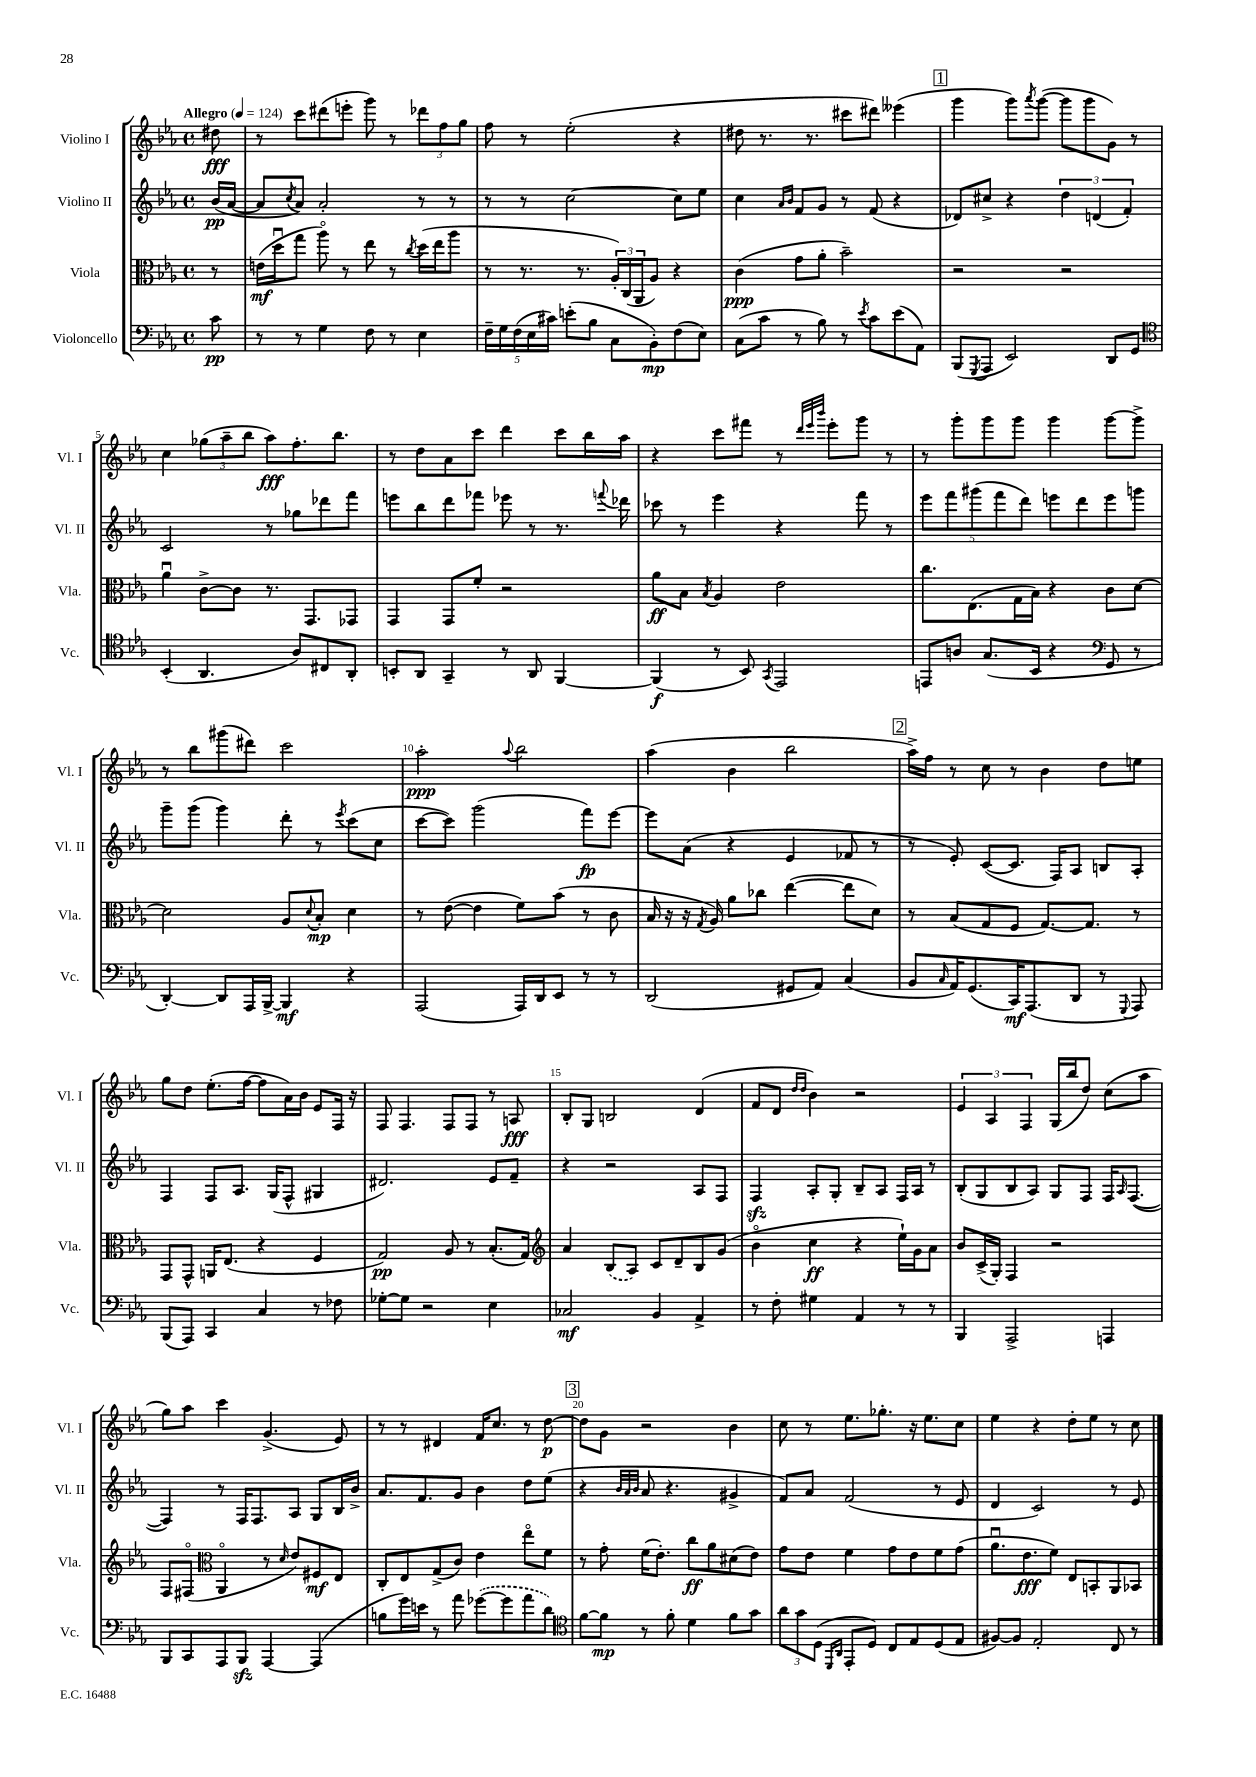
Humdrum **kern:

**kern	**kern	**kern	**kern
*staff4	*staff3	*staff2	*staff1
*clefF4	*clefC3	*clefG2	*clefG2
*k[b-e-a-]	*k[b-e-a-]	*k[b-e-a-]	*k[b-e-a-]
*M4/4	*M4/4	*M4/4	*M4/4
*met(c)	*met(c)	*met(c)	*met(c)
*MM124	*MM124	*MM124	*MM124
8c	8r	(16b-	8dd#
.	.	[16a-	.
=	=	=	=
8r	(16e	8a-]	8r
.	16ddu	.	.
.	.	8qcc	.
8r	8gg	8a-)	8ccc
4G	8aa-o)	2a-'	(8ddd#
.	8r	.	8eee'
8F	8ee-	.	8ggg)
8r	8r	.	8r
.	8qcc	.	.
4E-	(16dd	8r	12ddd-
.	16ee-	.	.
.	.	.	12ff
.	8aa-	8r	.
.	.	.	12gg
=	=	=	=
20F~	8r	8r	8ff
20G	.	.	.
(20F	.	.	.
.	8.r	8r	8r
20E-	.	.	.
20c#)	.	.	.
(8e'	.	[2cc	(2ee-'
.	8.r	.	.
8B-	.	.	.
8C	24A-')	.	.
.	(24C	.	.
.	24AA-	.	.
8BB-')	8A-)	.	.
(8F	4r	8cc]	4r
8E-)	.	8ee-	.
=	=	=	=
(8C	(4c	4cc	8dd#
8c	.	.	8.r
.	.	16qqa-	.
.	.	16qqb-	.
8r	8g	8f	.
.	.	.	8.r
8B-)	8a-'	8g	.
8r	2b-~)	8r	8ccc#
8qe-	.	.	.
8c	.	(8f	8ddd#)
(8e-	.	4r	(4eee--
8AA-)	.	.	.
=	=	=	=
(8BBB-	2r	8d-)	4ggg
8qGGG	.	.	.
8AAA-	.	8cc#^	.
2EE-)	.	4r	8ggg)
.	.	.	8qaaa-
.	.	.	([8ggg
.	2r	6dd	8ggg]
.	.	.	8ggg
.	.	(6d	.
8DD	.	.	8g)
.	.	6f')	.
8GG	.	.	8r
=	=	=	=
*clefC4	*	*	*
(4BB-'	4a-u	2c	4cc
4.AA-	[8c^	.	(12gg-
.	.	.	12aa-~
.	8c]	.	.
.	.	.	12bb-
.	8.r	8r	8aa-)
8A-)	.	8gg-	8.ff'
.	8.GG	.	.
8C#	.	8ddd-	.
.	.	.	8.bb-
8AA-'	8GG-	8fff	.
=	=	=	=
8BB'	4GG	8eee	8r
8AA-	.	8bb-	8dd
4GG~	8GG	8ddd	8a-
.	8f'	8fff-	8ccc
8r	2r	8eee-	4ddd
8AA-	.	8r	.
[4FF	.	8.r	8ccc
.	.	.	16bb-
.	.	8qqfff	.
.	.	16ddd-	16aa-
=	=	=	=
(4FF]	8a-	8ccc-	4r
.	8B-	8r	.
.	8qB-	.	.
8r	4A-	4eee-	8ccc
8BB-)	.	.	8fff#
8qGG	.	.	.
2EE-	2e-	4r	8r
.	.	.	32qqddd
.	.	.	32qqeee-
.	.	.	32qqbbb-
.	.	.	8eee-'
.	.	8fff	8ggg
.	.	8r	8r
=	=	=	=
8EE	8.cc	10eee-	8r
.	.	10fff	.
8A	.	.	8ggg'
.	(8.E-	.	.
.	.	(10ggg#	.
(8.G	.	.	8ggg
.	.	10fff	.
.	16G	.	8ggg
.	.	10ddd)	.
16BB-	16B-)	.	.
4r	4r	8eee	4ggg
.	.	8ddd	.
*clefF4	*	*	*
8GG	8c	8eee	[8ggg
8r	[8d	8ggg	8ggg^]
=	=	=	=
[4DD')	2d]	8ggg~	8r
.	.	(8ggg	8bb-
8DD]	.	4ggg)	(8ggg#
16AAA-	.	.	8ddd#)
[16BBB-^	.	.	.
4BBB-]	8A-	8ddd'	2ccc
.	8qqd	.	.
.	8B-'	8r	.
.	.	8qeee-	.
4r	4d	(8ccc	.
.	.	8cc	.
=	=	=	=
(2AAA-	8r	[8ccc	2aa-'
.	([8e-	8ccc])	.
.	4e-]	(2ggg	.
.	.	.	8qqaa-
16AAA-)	8f)	.	2bb-
16DD	.	.	.
8EE-	(8b-	.	.
8r	8r	8fff)	.
8r	8c	[8eee-	.
=	=	=	=
(2DD	16B-	8eee-]	(4aa-
.	16r	.	.
.	16r	(8a-	.
.	8qG	.	.
.	16A-)	.	.
.	8a-	4r	4b-
.	8cc-	.	.
8GG#	([4ee-	4e-	2bb-
8AA-)	.	.	.
(4C	8ee-]	8f-	.
.	8d)	8r	.
=	=	=	=
8BB-	8r	8r	16aa-^)
.	.	.	16ff
16qqC	.	.	.
16AA-)	(8B-	8e-')	8r
(8.GG	.	.	.
.	8G	([8c	8cc
16CC)	8F	8.c]	8r
(8.AAA-	.	.	.
.	[8.G)	.	4b-
.	.	16F)	.
8DD	.	8A-	.
.	8.G]	.	.
8r	.	8B	8dd
8qqGGG	.	.	.
8AAA-)	8r	8A-'	8ee
=	=	=	=
(8BBB-	8GG	4F	8gg
8AAA-)	8GG^^	.	8dd
4CC	16AA	8F	(8.ee-'
.	(8.E-	.	.
.	.	8.A-	.
.	.	.	[16ff
4C	4r	.	8ff]
.	.	(16G	.
.	.	8F^^	16a-)
.	.	.	16b-
8r	4F	4G#	8e-
8F-	.	.	16F
.	.	.	16r
=	=	=	=
[8G-'	2G)	2.d#)	8F
8G-]	.	.	4.F
2r	.	.	.
.	8A-	.	8F
.	8r	.	8F
4E-	(8.B-'	8e-	8r
.	.	8f~	8A
.	16G)	.	.
=	=	=	=
*	*clefG2	*	*
2C-	4a-	4r	8B-'
.	.	.	8G
.	(8B-	2r	2B
.	8A-)	.	.
4BB-	8c	.	.
.	8d~	.	.
4AA-^	8B-	8A-	(4d
.	(8g	8F	.
=	=	=	=
8r	4b-o	4F	8f
8F'	.	.	8d
.	.	.	16qqdd
.	.	.	16qqdd
4G#	4cc	8A-'	4b-)
.	.	8G'	.
4AA-	4r	8B-~	2r
.	.	8A-	.
8r	16ee-`)	16F	.
.	16g	16A-	.
8r	8a-	8r	.
=	=	=	=
4BBB-	8b-	(8B-'	6e-
.	(16c^	8G	.
.	.	.	6A-
.	16G')	.	.
2AAA-^	4F	8B-	.
.	.	.	6F
.	.	8A-)	.
.	2r	8G	(16G
.	.	.	16bb-
.	.	8F	8dd)
4AAA	.	16F	(8cc
.	.	16qqA-	.
.	.	([8.F	.
.	.	.	8aa-
=	=	=	=
8BBB-	8F	4F])	8gg)
8CC	(8F#o	.	8aa-
*	*clefC3	*	*
8AAA-	4AA-o	8r	4ccc
8BBB-	.	16F	.
.	.	8.F	.
[4AAA-	8r	.	(4.g^
.	16qqd	.	.
.	8e-)	8A-	.
(4AAA-]	8F#	8G	.
.	8E-	16B-	8e-)
.	.	16b-^	.
=	=	=	=
8B	8C'	8.a-	8r
16g)	8E-	.	8r
16e	.	8.f	.
8r	(8G^	.	4d#
8a-	8c)	8g	.
([8g-	4e-	4b-	16f
.	.	.	8.cc
8g-]	.	.	.
8a-	8ee-o	8dd	8r
8d)	8f	(8ee-	[8dd
=	=	=	=
*clefC4	*	*	*
[8f	8r	4r	8dd]
8f]	8g'	.	8g
.	.	32qqb-	.
.	.	32qqa-	.
.	.	32qqb-	.
8r	(16f	8a-	2r
.	8.e-')	.	.
8f'	.	4.r	.
4d	8cc	.	.
.	8a-	.	.
8f	(8d#	4g#^	4b-
8g	8e-)	.	.
=	=	=	=
12a-	8g	8f)	8cc
12g	.	.	.
.	8e-	8a-	8r
(12D	.	.	.
16qqDD	.	.	.
16qqAA-	.	.	.
8EE-'	4f	(2f	8.ee-
8D)	.	.	.
.	.	.	8.gg-'
8C	8g	.	.
8E-	8e-	.	16r
.	.	.	8.ee-
(8D	8f	8r	.
8E-	(8g	8e-	8cc
=	=	=	=
[8F#)	8.a-u	4d	4ee-
8F#]	.	.	.
.	8.e-	.	.
2E-'	.	2c)	4r
.	8f)	.	.
.	8E-	.	8dd'
.	8BB'	.	8ee-
8C	8AA-	8r	8r
8r	8BB-	8e-	8cc
==	==	==	==
*-	*-	*-	*-
